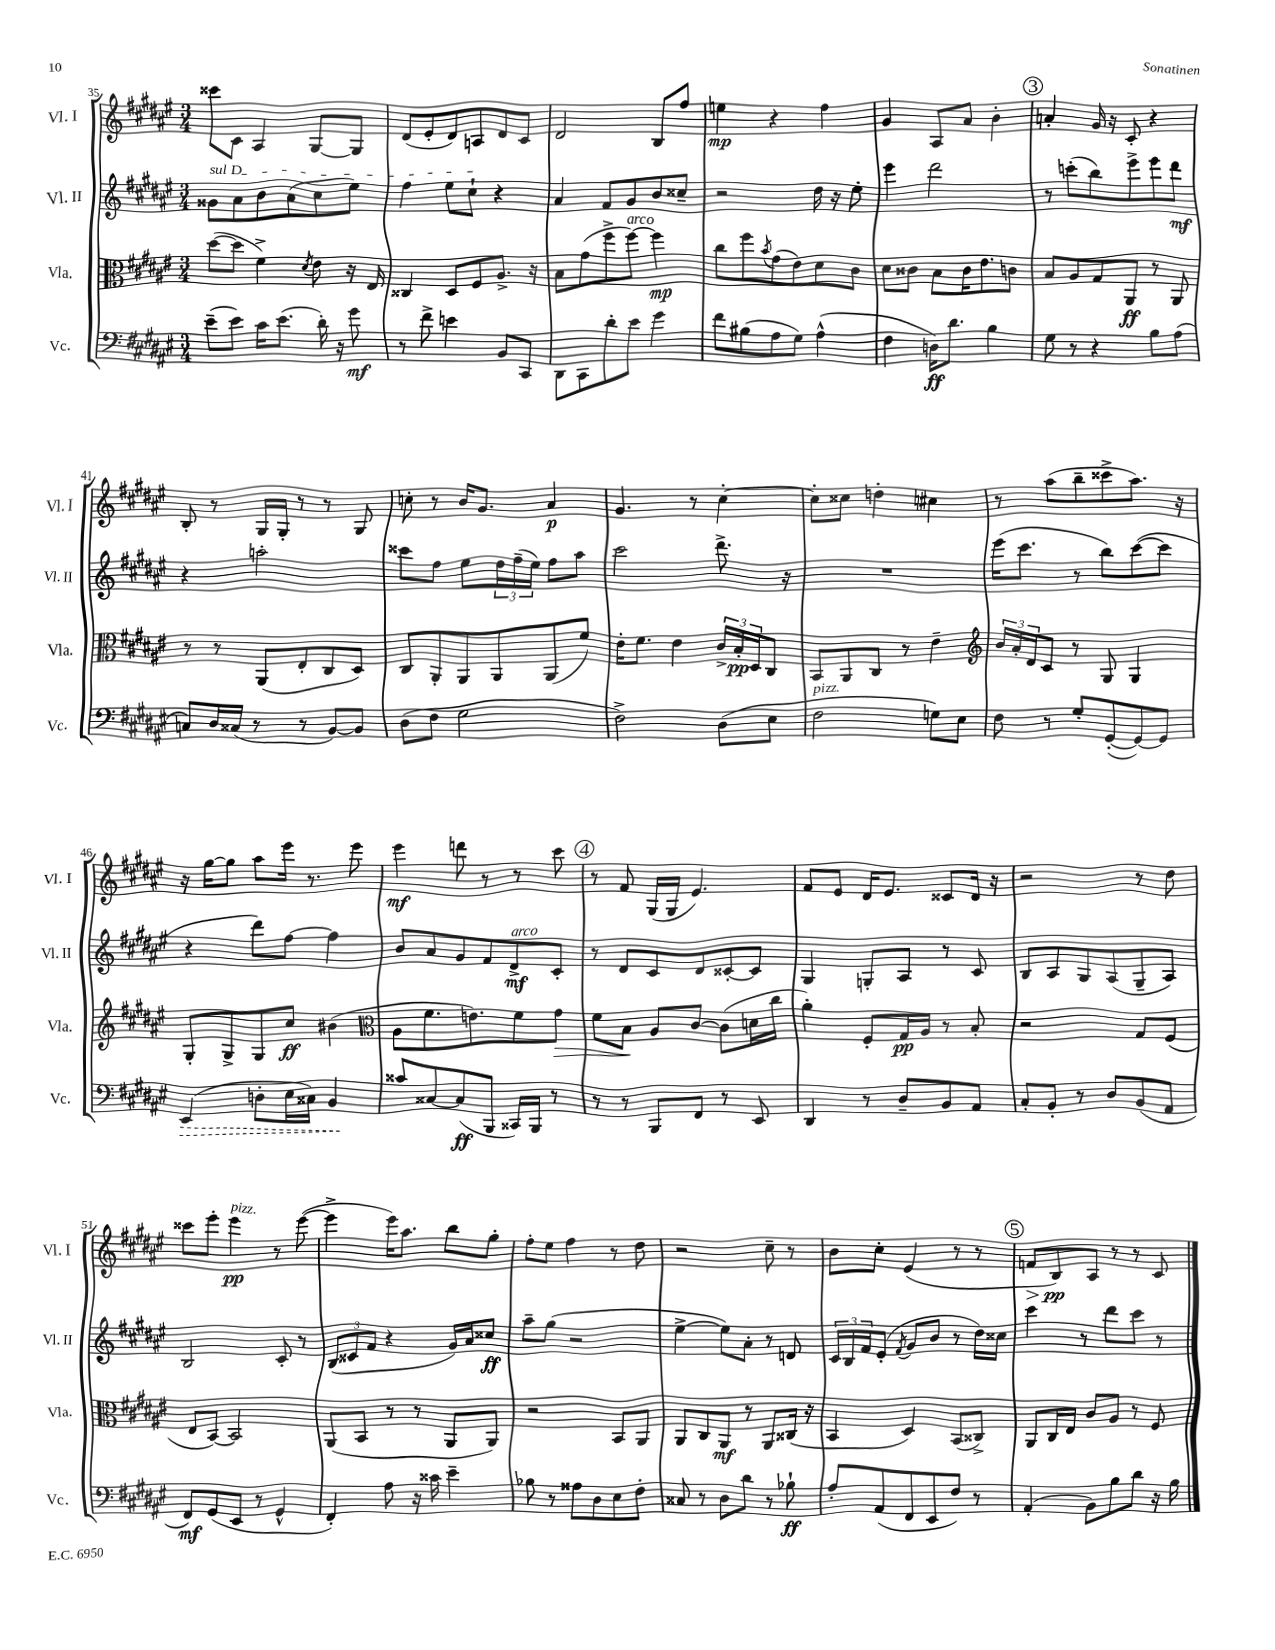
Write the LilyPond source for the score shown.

<<
\new StaffGroup <<
\new Staff = "s0" \with { instrumentName = "Vl. I" shortInstrumentName = "Vl. I" } {
    \clef treble \key fis \major \numericTimeSignature \time 3/4
    cisis'''8 cis'8 ais4 gis8~ gis8 |
    dis'8( eis'8-. dis'8) a8 dis'8 cis'8 |
    dis'2 b8 fis''8 |
    e''4\mp r4 fis''4 |
    gis'4 ais8 ais'8 b'4-. |
    \mark \markup { \circle "3" } a'4-. gis'16 r16 cis'8-. r4 |
    b8-. r8 gis16 gis16-. r8 r8 gis8 |
    c''8-. r8 b'16 gis'8. ais'4\p |
    gis'4. r8 cis''4~-. |
    cis''8-. cisis''8 d''4-. cis''4 |
    r8 ais''8( b''8-- cisis'''8-> ais''8.) r16 |
    r16 gis''16~ gis''8 ais''8 eis'''16 r8. eis'''8 |
    eis'''4\mf d'''8 r8 r8 cis'''8 |
    \mark \markup { \circle "4" } r8 fis'8 gis16( gis16 eis'4.) |
    fis'8 eis'8 dis'16 eis'8. cisis'8 dis'16 r16 |
    r2 r8 dis''8 |
    cisis'''8 eis'''8-. eis'''4\pp^\markup { \italic "pizz." } r8 eis'''8~( |
    eis'''4-> eis'''16) ais''8. b''8 gis''8-. |
    fis''8-. eis''8 fis''4 r8 dis''8 |
    r2 cis''8-- r8 |
    b'8 cis''8-. eis'4( r8 r8 |
    \mark \markup { \circle "5" } f'8\> b8\pp\!) ais8 r8 r8 cis'8 \bar "|." |
}
\new Staff = "s1" \with { instrumentName = "Vl. II" shortInstrumentName = "Vl. II" } {
    \clef treble \key fis \major \numericTimeSignature \time 3/4
    \once \override TextSpanner.bound-details.left.text = \markup { \italic "sul D" } gisis'8\startTextSpan ais'8 b'8 ais'8( cis''8 eis''8) |
    fis''4 eis''8 cis''8-!\stopTextSpan r4 |
    ais'4 fis'8 gis'8 b'8 cisis''8-- |
    r2 dis''16 r16 eis''8-. |
    eis'''4 dis'''2 |
    \mark \markup { \circle "3" } r8 c'''8-.( b''8) eis'''8-> eis'''8 dis'''8\mf |
    r4 a''2-. |
    cisis'''8 fis''8 eis''8 \tuplet 3/2 { dis''16 fis''16--( eis''16) } fis''8 ais''8 |
    cis'''2 dis'''8.-> r16 |
    R2. |
    eis'''16( cis'''8. r8 b''8) cis'''8~( cis'''8 |
    r4 dis'''8) fis''8~ fis''4 |
    b'8 ais'8 gis'8 fis'8 dis'8->\mf^\markup { \italic "arco" } cis'8-. |
    \mark \markup { \circle "4" } r8 dis'8 cis'8 dis'8 cisis'8~-. cisis'8 |
    gis4 g8-. ais8 r8 cis'8 |
    b8 ais8 gis8 ais8( gis8-- ais8) |
    b2 cis'8-. r8 |
    \tuplet 3/2 { b8( cisis'8 fis'8 } r4 gis'16) ais'16 cisis''8\ff |
    ais''8-- gis''8( r2 |
    eis''4~-> eis''8) ais'8-. r8 d'8 |
    \tuplet 3/2 { cis'16 b16 fis'16 } eis'8-.( \acciaccatura { fis'8 } gis'8 b'8 r8 dis''16) cisis''16 |
    \mark \markup { \circle "5" } cis'''4 r8 dis'''8 cis'''8 r8 \bar "|." |
}
\new Staff = "s2" \with { instrumentName = "Vla." shortInstrumentName = "Vla." } {
    \clef alto \key fis \major \numericTimeSignature \time 3/4
    dis''8~( dis''8 fis'4->) \acciaccatura { dis'8 } eis'8 r16 eis16 |
    cisis4 dis8 fis8 ais8.-> r16 |
    b8 gis'8( fis''8-> fis''8~^\markup { \italic "arco" }) fis''4\mp |
    cis''8 fis''8 \acciaccatura { b'8 } gis'8( eis'8) dis'8 cis'8 |
    dis'8 cisis'8 b8 cisis'16 eis'8. c'8 |
    \mark \markup { \circle "3" } b8 ais8 gis8 ais,8\ff r8 ais,8 |
    r8 r8 ais,8( eis8-. cis8 dis8) |
    cis8 ais,8-. ais,8 ais,8 ais,8( fis'8) |
    eis'16-. fis'8. eis'4 \tuplet 3/2 { cis'16-> b16-.\pp dis16 } cis8 |
    b,8 ais,8 cis8 r8 eis'4-- |
    \clef treble \tuplet 3/2 { b'16 ais'16-. dis'16 } cis'8 r8 gis8 gis4 |
    gis8-. gis8-> gis8 cis''8\ff bis'4( |
    \clef alto ais8 fis'8. e'8.) fis'8 gis'8\> |
    \mark \markup { \circle "4" } fis'8 b8\! ais8 cis'8~ cis'8( d'16 cis''16 |
    ais'4-.) fis8-. gis16\pp ais16 r8 b8-. |
    r2 gis8 fis8( |
    eis8 b,8~) b,2 |
    ais,8( b,8 r8 r8 ais,8 ais,8) |
    r2 b,8 ais,8 |
    ais,8 cis8 ais,8\mf r8 ais,8 cisis16( r16 |
    b,4 dis4) b,8( cisis8->) |
    \mark \markup { \circle "5" } ais,8 cis16 eis16 cis'8 ais8 r8 fis8 \bar "|." |
}
\new Staff = "s3" \with { instrumentName = "Vc." shortInstrumentName = "Vc." } {
    \clef bass \key fis \major \numericTimeSignature \time 3/4
    eis'8--( eis'8) cis'16 eis'8.( dis'16-.) r16 gis'8\mf |
    r8 fis'8-> e'4 b,8 cis,8 |
    dis,8 cis,8 dis'8-. eis'8 gis'4 |
    fis'8 bis8( ais8 gis8) ais4-^( |
    fis4 d16\ff) dis'8. b4 |
    \mark \markup { \circle "3" } gis8 r8 r4 b8 ais8( |
    c8) dis16 cisis16( r8 r8 b,8~) b,8 |
    dis8( fis8 gis2 |
    fis2->) dis8( eis8 |
    fis2^\markup { \italic "pizz." } g8) eis8 |
    fis8 r8 gis8-. gis,8~-.( gis,8~) gis,8 |
    \once \override Hairpin.style = #'dashed-line eis,4\>( d8-. eis16 cisis16) b,4\! |
    cisis'8 cisis8~ cisis8\ff( b,,8 cisis,16) b,,16 r8 |
    \mark \markup { \circle "4" } r8 r8 b,,8 fis,8 r8 eis,8 |
    dis,4 r8 dis8-- b,8 ais,8 |
    cis8-. b,8-. r8 dis8 b,8( ais,8 |
    fis,8\mf) gis,8( eis,8 r8 gis,4-^ |
    fis,4-.) ais8 r16 cisis'16 eis'4-- |
    bes8 r8 aisis8 dis8 eis8 fis8-. |
    cisis8 r8 dis8 dis'8 r8 bes8-!\ff |
    ais8-. ais,8( fis,8 eis,8 fis8) r8 |
    \mark \markup { \circle "5" } ais,4-.( b,8) b8 dis'8 r16 b16 \bar "|." |
}
>>
>>
\layout { \context { \Score currentBarNumber = #35 } }
